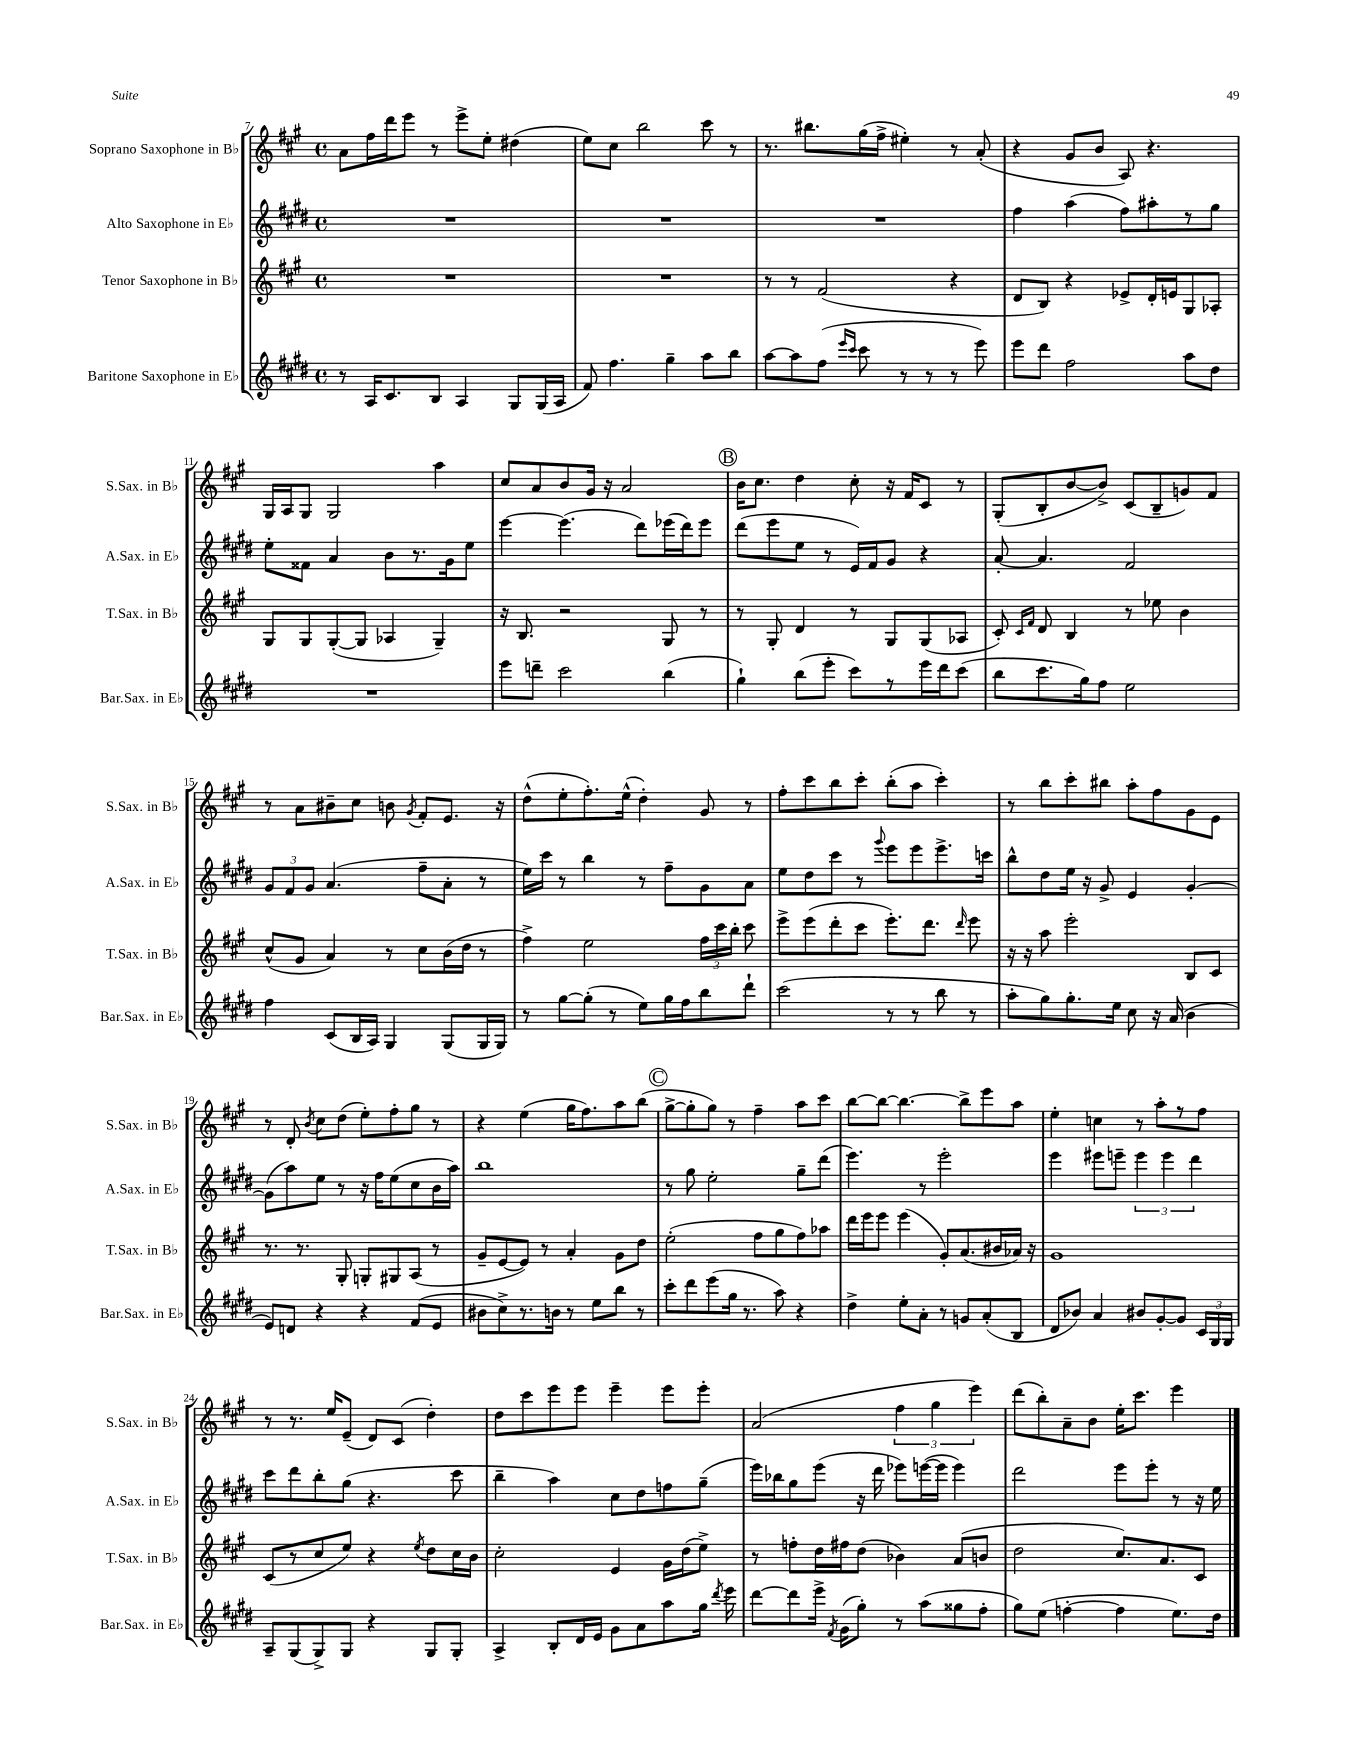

**kern	**kern	**kern	**kern
*staff4	*staff3	*staff2	*staff1
*clefG2	*clefG2	*clefG2	*clefG2
*k[f#c#g#d#]	*k[f#c#g#]	*k[f#c#g#d#]	*k[f#c#g#]
*M4/4	*M4/4	*M4/4	*M4/4
*met(c)	*met(c)	*met(c)	*met(c)
8r	1r	1r	8a
16A	.	.	16ff#
8.c#	.	.	16ddd
.	.	.	8eee
8B	.	.	8r
4A	.	.	8eee^
.	.	.	8ee'
8G#	.	.	(4dd#
(16G#	.	.	.
16A	.	.	.
=	=	=	=
8f#)	1r	1r	8ee)
4.ff#	.	.	8cc#
.	.	.	2bb
4gg#~	.	.	.
8aa	.	.	8ccc#
8bb	.	.	8r
=	=	=	=
[8aa	8r	1r	8.r
8aa]	8r	.	.
.	.	.	8.bb#
(8ff#	(2f#	.	.
16qqeee	.	.	.
16qqccc#	.	.	.
8ccc#	.	.	(16gg#
.	.	.	16ff#^
8r	.	.	4ee#')
8r	.	.	.
8r	4r	.	8r
8eee)	.	.	(8a'
=	=	=	=
8eee	8d	4ff#	4r
8ddd#	8B)	.	.
2ff#	4r	(4aa	8g#
.	.	.	8b
.	8e-^	8ff#)	8A)
.	16d'	8aa#'	4.r
.	16e	.	.
8aa	8G#	8r	.
8dd#	8A-'	8gg#	.
=	=	=	=
1r	8G#	8ee'	16G#
.	.	.	16A
.	8G#	8f##	8G#
.	([8G#'	4a	2G#
.	8G#]	.	.
.	4A-	8b	.
.	.	8.r	.
.	4G#~)	.	4aa
.	.	16g#	.
.	.	8ee	.
=	=	=	=
8eee	16r	[4eee	8cc#
.	8.B	.	.
8ddd~	.	.	8a
2ccc#	2r	(4.eee]	8b
.	.	.	16g#
.	.	.	16r
.	.	.	2a
.	.	8ddd#)	.
(4bb	8G#	(16eee-	.
.	.	16ddd#)	.
.	8r	8eee-	.
=	=	=	=
4gg#`)	8r	(8ddd#	16b
.	.	.	8.cc#
.	8G#'	8eee	.
(8bb	4d	8ee	4dd
8eee'	.	8r	.
8ccc#)	8r	16e)	8cc#'
.	.	16f#	.
8r	8G#	8g#	16r
.	.	.	16f#
16eee	(8G#	4r	8c#
16ddd#	.	.	.
(8ccc#	8A-	.	8r
=	=	=	=
8bb	8c#')	[8a'	(8G#'
.	16qqc#	.	.
.	16qqf#	.	.
8.ccc#	8d	4.a]	8B'
.	4B	.	[8b
16gg#)	.	.	.
8ff#	.	.	8b^])
2ee	8r	2f#	(8c#
.	8ee-	.	8B~
.	4b	.	8g)
.	.	.	8f#
=	=	=	=
4ff#	(8cc#^^	12g#	8r
.	.	12f#	.
.	8g#	.	8a
.	.	12g#	.
(8c#	4a)	(4.a	8b#~
16B	.	.	8cc#
16A)	.	.	.
4G#	8r	.	8b
.	.	.	8qg#
.	8cc#	8ff#~	8f#'
(8G#	(16b	8a'	8.e
.	16dd	.	.
16G#	8r	8r	.
16G#)	.	.	16r
=	=	=	=
8r	4ff#^)	16ee)	(8dd^^
.	.	16ccc#	.
[8gg#	.	8r	8ee'
(8gg#']	2ee	4bb	8.ff#')
8r	.	.	.
.	.	.	(16ee^^
8ee)	.	8r	4dd')
16gg#	.	8ff#~	.
16ff#	.	.	.
8bb	24ff#	8g#	8g#
.	24ccc#	.	.
.	24bb'	.	.
8ddd#`	8ccc#	8a	8r
=	=	=	=
(2ccc#	8eee^	8ee	8ff#'
.	(8eee	8dd#	8ccc#
.	8ddd'	8ccc#	8bb
.	8ccc#	8r	8ccc#'
.	.	8qqggg#	.
8r	8.eee')	8eee	(8bb'
8r	.	8eee	8aa
.	8.ddd	.	.
8bb	.	8.eee^	4ccc#')
.	16qqddd	.	.
8r	8eee	.	.
.	.	16ccc	.
=	=	=	=
8aa'	16r	8bb^^	8r
.	16r	.	.
8gg#)	8aa	8dd#	8bb
8.gg#'	2eee'	16ee	8ccc#'
.	.	16r	.
.	.	8g#^	8bb#
16ee	.	.	.
8cc#	.	4e	8aa'
16r	.	.	8ff#
(16a	.	.	.
4b	8B	[4g#'	8g#
.	8c#	.	8e
=	=	=	=
8e)	8.r	(8g#]	8r
8d	.	8aa)	8d'
.	8.r	.	.
.	.	.	8qb
4r	.	8ee	8cc#
.	8G#'	8r	(8dd
4r	8G'	16r	8ee')
.	.	16ff#	.
.	8G#	(8ee	8ff#'
(8f#	(8A	8cc#	8gg#
8e	8r	16b	8r
.	.	16aa)	.
=	=	=	=
8b#	8g#~	1bb	4r
8cc#^)	[8e	.	.
8.r	8e])	.	(4ee
.	8r	.	.
16b	.	.	.
8r	4a'	.	16gg#
.	.	.	8.ff#)
8ee	.	.	.
8bb	8g#	.	8aa
8r	8dd	.	(8bb
=	=	=	=
8ccc#'	(2ee'	8r	[8gg#^
8ddd#	.	8gg#	8gg#']
(8eee	.	2ee'	8gg#)
16gg#	.	.	8r
8.r	.	.	.
.	8ff#	.	4ff#~
8aa)	8gg#	.	.
4r	8ff#)	8gg#~	8aa
.	8aa-	(8ddd#	8ccc#
=	=	=	=
4dd#^	16ddd	4.eee)	[8bb
.	16eee	.	.
.	8eee	.	8bb_
8ee'	(4eee	.	4.bb_
8a'	.	8r	.
8r	8g#')	2eee'	.
8g	(8.a	.	8bb^]
(8a'	.	.	8eee
.	16b#	.	.
8B	16a-)	.	8aa
.	16r	.	.
=	=	=	=
8d#	1g#	4eee	4ee'
8b-)	.	.	.
4a	.	8eee#	4cc
.	.	8eee~	.
8b#	.	6eee	8r
[8g#'	.	.	8aa'
.	.	6eee	.
8g#]	.	.	8r
.	.	6ddd#	.
24c#	.	.	8ff#
24G#	.	.	.
24G#	.	.	.
=	=	=	=
8A~	(8c#	8ccc#	8r
(8G#	8r	8ddd#	8.r
8G#^)	8cc#	8bb'	.
.	.	.	16ee
8G#	8ee)	(8gg#	(8e~
4r	4r	4.r	8d)
.	.	.	(8c#
.	8qee	.	.
8G#	8dd	.	4dd')
8G#'	16cc#	8ccc#	.
.	16b	.	.
=	=	=	=
4A^	2cc#'	4bb~	8dd
.	.	.	8ccc#
8B'	.	4aa)	8eee
16d#	.	.	8eee
16e	.	.	.
8g#	4e	8cc#	4eee~
8a	.	8dd#	.
8aa	16g#	8ff	8eee
.	(16dd	.	.
16gg#	8ee^)	(8gg#~	8eee'
8qddd#	.	.	.
16eee	.	.	.
=	=	=	=
[8ddd#	8r	16eee)	(2a
.	.	16bb-	.
8ddd#]	8ff'	8gg#	.
16eee^	16dd	(8eee	.
8qf#	.	.	.
(16g#	16ff#	.	.
8gg#')	(8dd	16r	.
.	.	16ddd#	.
8r	4b-)	8eee-)	6ff#
(8aa	.	([16eee	.
.	.	.	6gg#
.	.	16eee]	.
8gg##	(8a	4eee)	.
.	.	.	6eee)
8ff#'	8b	.	.
=	=	=	=
8gg#)	2dd	2ddd#	(8ddd
(8ee	.	.	8bb')
[4ff'	.	.	8a~
.	.	.	8b
4ff]	8.cc#)	8eee	16ee'
.	.	.	8.ccc#
.	.	8eee'	.
.	8.a	.	.
8.ee)	.	8r	4eee
.	8c#	16r	.
16dd#	.	16ee	.
==	==	==	==
*-	*-	*-	*-
